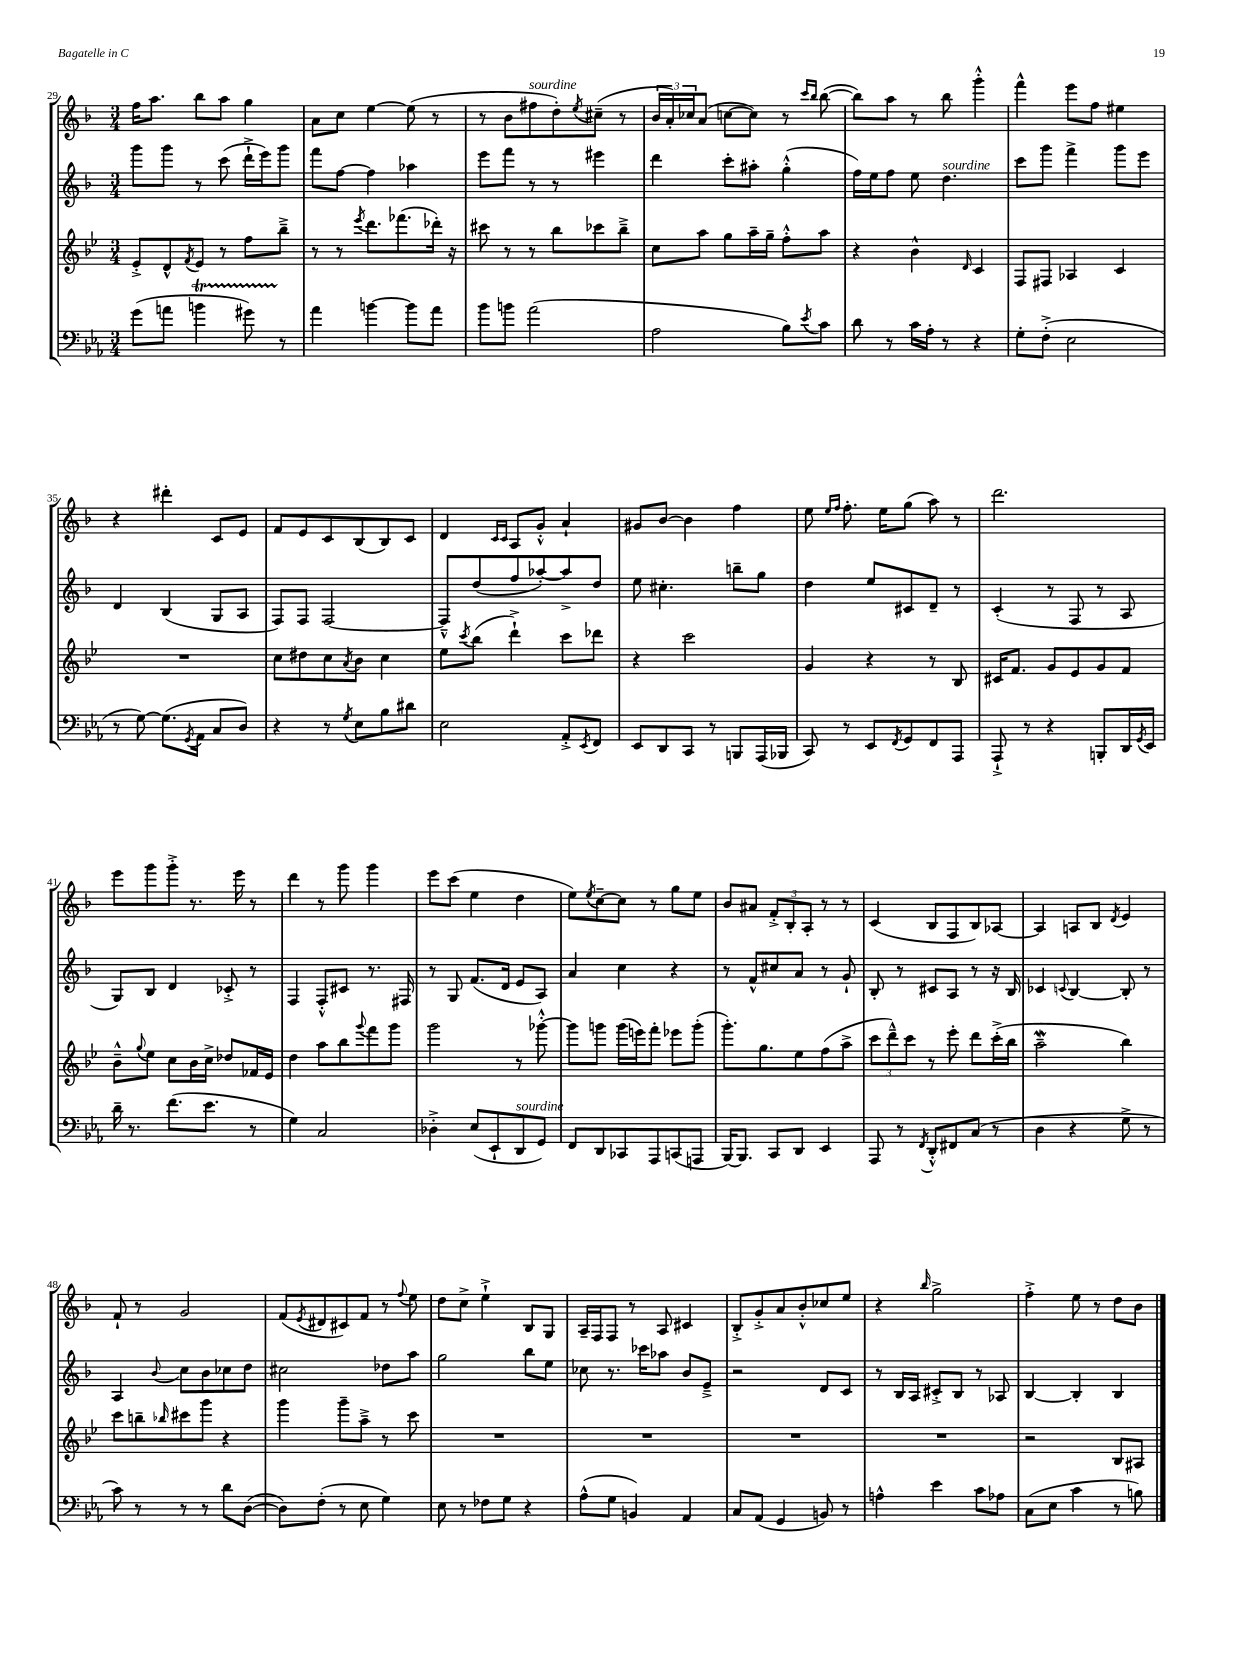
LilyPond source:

<<
\new StaffGroup <<
\new Staff = "s0" {
    \clef treble \key f \major \numericTimeSignature \time 3/4
    f''16 a''8. bes''8 a''8 g''4 |
    a'8 c''8 e''4~ e''8( r8 |
    r8 bes'8 fis''8^\markup { \italic "sourdine" } d''8-.) \acciaccatura { e''8 } cis''8--( r8 |
    \tuplet 3/2 { bes'16 a'16-.) ces''16 } a'8( c''8~ c''8) r8 \grace { c'''16 bes''16 } bes''8~( |
    bes''8) a''8 r8 bes''8 g'''4-.-^ |
    f'''4-^ e'''8 f''8 eis''4 |
    r4 dis'''4-. c'8 e'8 |
    f'8 e'8 c'8 bes8( bes8) c'8 |
    d'4 \grace { c'16 c'16 } a8 g'8-.-^ a'4-! |
    gis'8 bes'8~ bes'4 f''4 |
    e''8 \grace { e''16 f''16 } f''8.-. e''16 g''8( a''8) r8 |
    d'''2. |
    e'''8 g'''8 g'''8-.-> r8. e'''16 r8 |
    d'''4 r8 g'''8 g'''4 |
    e'''8 c'''8( e''4 d''4 |
    e''8) \acciaccatura { e''8 } c''8~-- c''8 r8 g''8 e''8 |
    bes'8 ais'8 \tuplet 3/2 { f'8-.-> bes8-. a8-. } r8 r8 |
    c'4( bes8 f8 bes8) aes8~ |
    aes4 a8 bes8 \acciaccatura { d'8 } e'4 |
    f'8-! r8 g'2 |
    f'8( \acciaccatura { e'8 } dis'8 cis'8) f'8 r8 \appoggiatura { f''8 } e''8 |
    d''8 c''8-> e''4-!-> bes8 g8 |
    a16-- f16 f8 r8 a8 cis'4 |
    bes8-.-> g'8-.-> a'8 bes'8-.-^ ces''8 e''8 |
    r4 \grace { bes''16 } g''2-> |
    f''4-.-> e''8 r8 d''8 bes'8 \bar "|." |
}
\new Staff = "s1" {
    \clef treble \key f \major \numericTimeSignature \time 3/4
    g'''8 g'''8 r8 c'''8( d'''16-!-> e'''16) g'''8 |
    f'''8 f''8~ f''4 aes''4 |
    e'''8 f'''8 r8 r8 eis'''4 |
    d'''4 c'''8-. ais''8-. g''4-.-^( |
    f''16) e''16 f''8 e''8 d''4.^\markup { \italic "sourdine" } |
    c'''8 g'''8 f'''4-> g'''8 e'''8 |
    d'4 bes4( g8 a8 |
    f8) f8 f2~ |
    f8---^ d''8( f''8 aes''8~-.) aes''8-> d''8 |
    e''8 cis''4.-. b''8-- g''8 |
    d''4 e''8 cis'8 d'8-- r8 |
    c'4-.( r8 f8 r8 a8 |
    g8) bes8 d'4 ces'8-.-> r8 |
    f4 f8-.-^ cis'8 r8. fis16 |
    r8 g8 f'8.( d'16 e'8 a8) |
    a'4 c''4 r4 |
    r8 f'8-^ cis''8 a'8 r8 g'8-! |
    bes8-. r8 cis'8 a8 r8 r16 bes16 |
    ces'4 \appoggiatura { c'8 } bes4~ bes8-. r8 |
    a4 \appoggiatura { bes'8 } c''8 bes'8 ces''8 d''8 |
    cis''2 des''8 a''8 |
    g''2 bes''8 e''8 |
    ces''8 r8. ces'''16 aes''8 bes'8 e'8---> |
    r2 d'8 c'8 |
    r8 bes16 a16 cis'8-.-> bes8 r8 aes8 |
    bes4~ bes4-. bes4 \bar "|." |
}
\new Staff = "s2" {
    \clef treble \key bes \major \numericTimeSignature \time 3/4
    ees'8-.-> d'8-^ \acciaccatura { f'8 } ees'8 r8 f''8 bes''8---> |
    r8 r8 \acciaccatura { ees'''8 } d'''8. fes'''8.( des'''16-.) r16 |
    cis'''8 r8 r8 bes''8 ces'''8 bes''8---> |
    c''8 a''8 g''8 a''16-- g''16-- f''8-.-^ a''8 |
    r4 bes'4-^ \grace { d'16 } c'4 |
    f8 fis8 aes4 c'4 |
    R2. |
    c''8 dis''8 c''8 \acciaccatura { a'8 } bes'8 c''4 |
    ees''8 \acciaccatura { c'''8 } bes''8( d'''4-!->) c'''8 des'''8 |
    r4 c'''2 |
    g'4 r4 r8 bes8 |
    cis'16 f'8. g'8 ees'8 g'8 f'8 |
    bes'8---^ \appoggiatura { g''8 } ees''8 c''8 bes'16 c''16-> des''8 fes'16 ees'16 |
    d''4 a''8 bes''8 \appoggiatura { g'''8 } f'''8 g'''8 |
    g'''2 r8 ges'''8~-.-^ |
    ges'''8 g'''8 g'''16( e'''16) f'''8-. ees'''8 g'''8-.( |
    g'''8.-.) g''8. ees''8 f''8( a''8-> |
    \tuplet 3/2 { c'''8 d'''8---^) c'''8 } r8 ees'''8-. d'''8 c'''16-.->( bes''16 |
    a''2--\mordent bes''4) |
    c'''8 b''8-- \grace { bes''16 } cis'''8 g'''8 r4 |
    g'''4 g'''8-- a''8---> r8 c'''8 |
    R2. |
    R2. |
    R2. |
    R2. |
    r2 bes8 ais8 \bar "|." |
}
\new Staff = "s3" {
    \clef bass \key ees \major \numericTimeSignature \time 3/4
    g'8( a'8 b'4\startTrillSpan gis'8) r8\stopTrillSpan |
    aes'4 b'4~ b'8 aes'8 |
    bes'8 b'8 aes'2( |
    aes2 bes8) \acciaccatura { ees'8 } c'8 |
    d'8 r8 c'16 aes16-. r8 r4 |
    g8-. f8-.->( ees2 |
    r8 g8~) g8.( \acciaccatura { g,8 } aes,16 c8 d8) |
    r4 r8 \acciaccatura { g8 } ees8 bes8 dis'8 |
    ees2 aes,8-.-> \acciaccatura { ees,8 } f,8 |
    ees,8 d,8 c,8 r8 b,,8 aes,,16( bes,,16 |
    c,8) r8 ees,8 \acciaccatura { f,8 } g,8 f,8 aes,,8 |
    aes,,8-!-> r8 r4 b,,8-. d,16 \acciaccatura { g,8 } ees,16 |
    d'16-- r8. f'8.( ees'8. r8 |
    g4) c2 |
    des4-.-> ees8( ees,8-! d,8^\markup { \italic "sourdine" } g,8) |
    f,8 d,8 ces,8 aes,,8 c,8( a,,8 |
    bes,,16~) bes,,8. c,8 d,8 ees,4 |
    aes,,8 r8 \acciaccatura { f,8 } d,8-.-^ fis,8 c8( r8 |
    d4 r4 g8-> r8 |
    c'8) r8 r8 r8 d'8 d8~( |
    d8) f8-.( r8 ees8 g4) |
    ees8 r8 fes8 g8 r4 |
    aes8-^( g8 b,4) aes,4 |
    c8 aes,8( g,4 b,8) r8 |
    a4-^ ees'4 c'8 aes8 |
    c8( ees8 c'4 r8 b8) \bar "|." |
}
>>
>>
\layout { \context { \Score currentBarNumber = #29 } }
